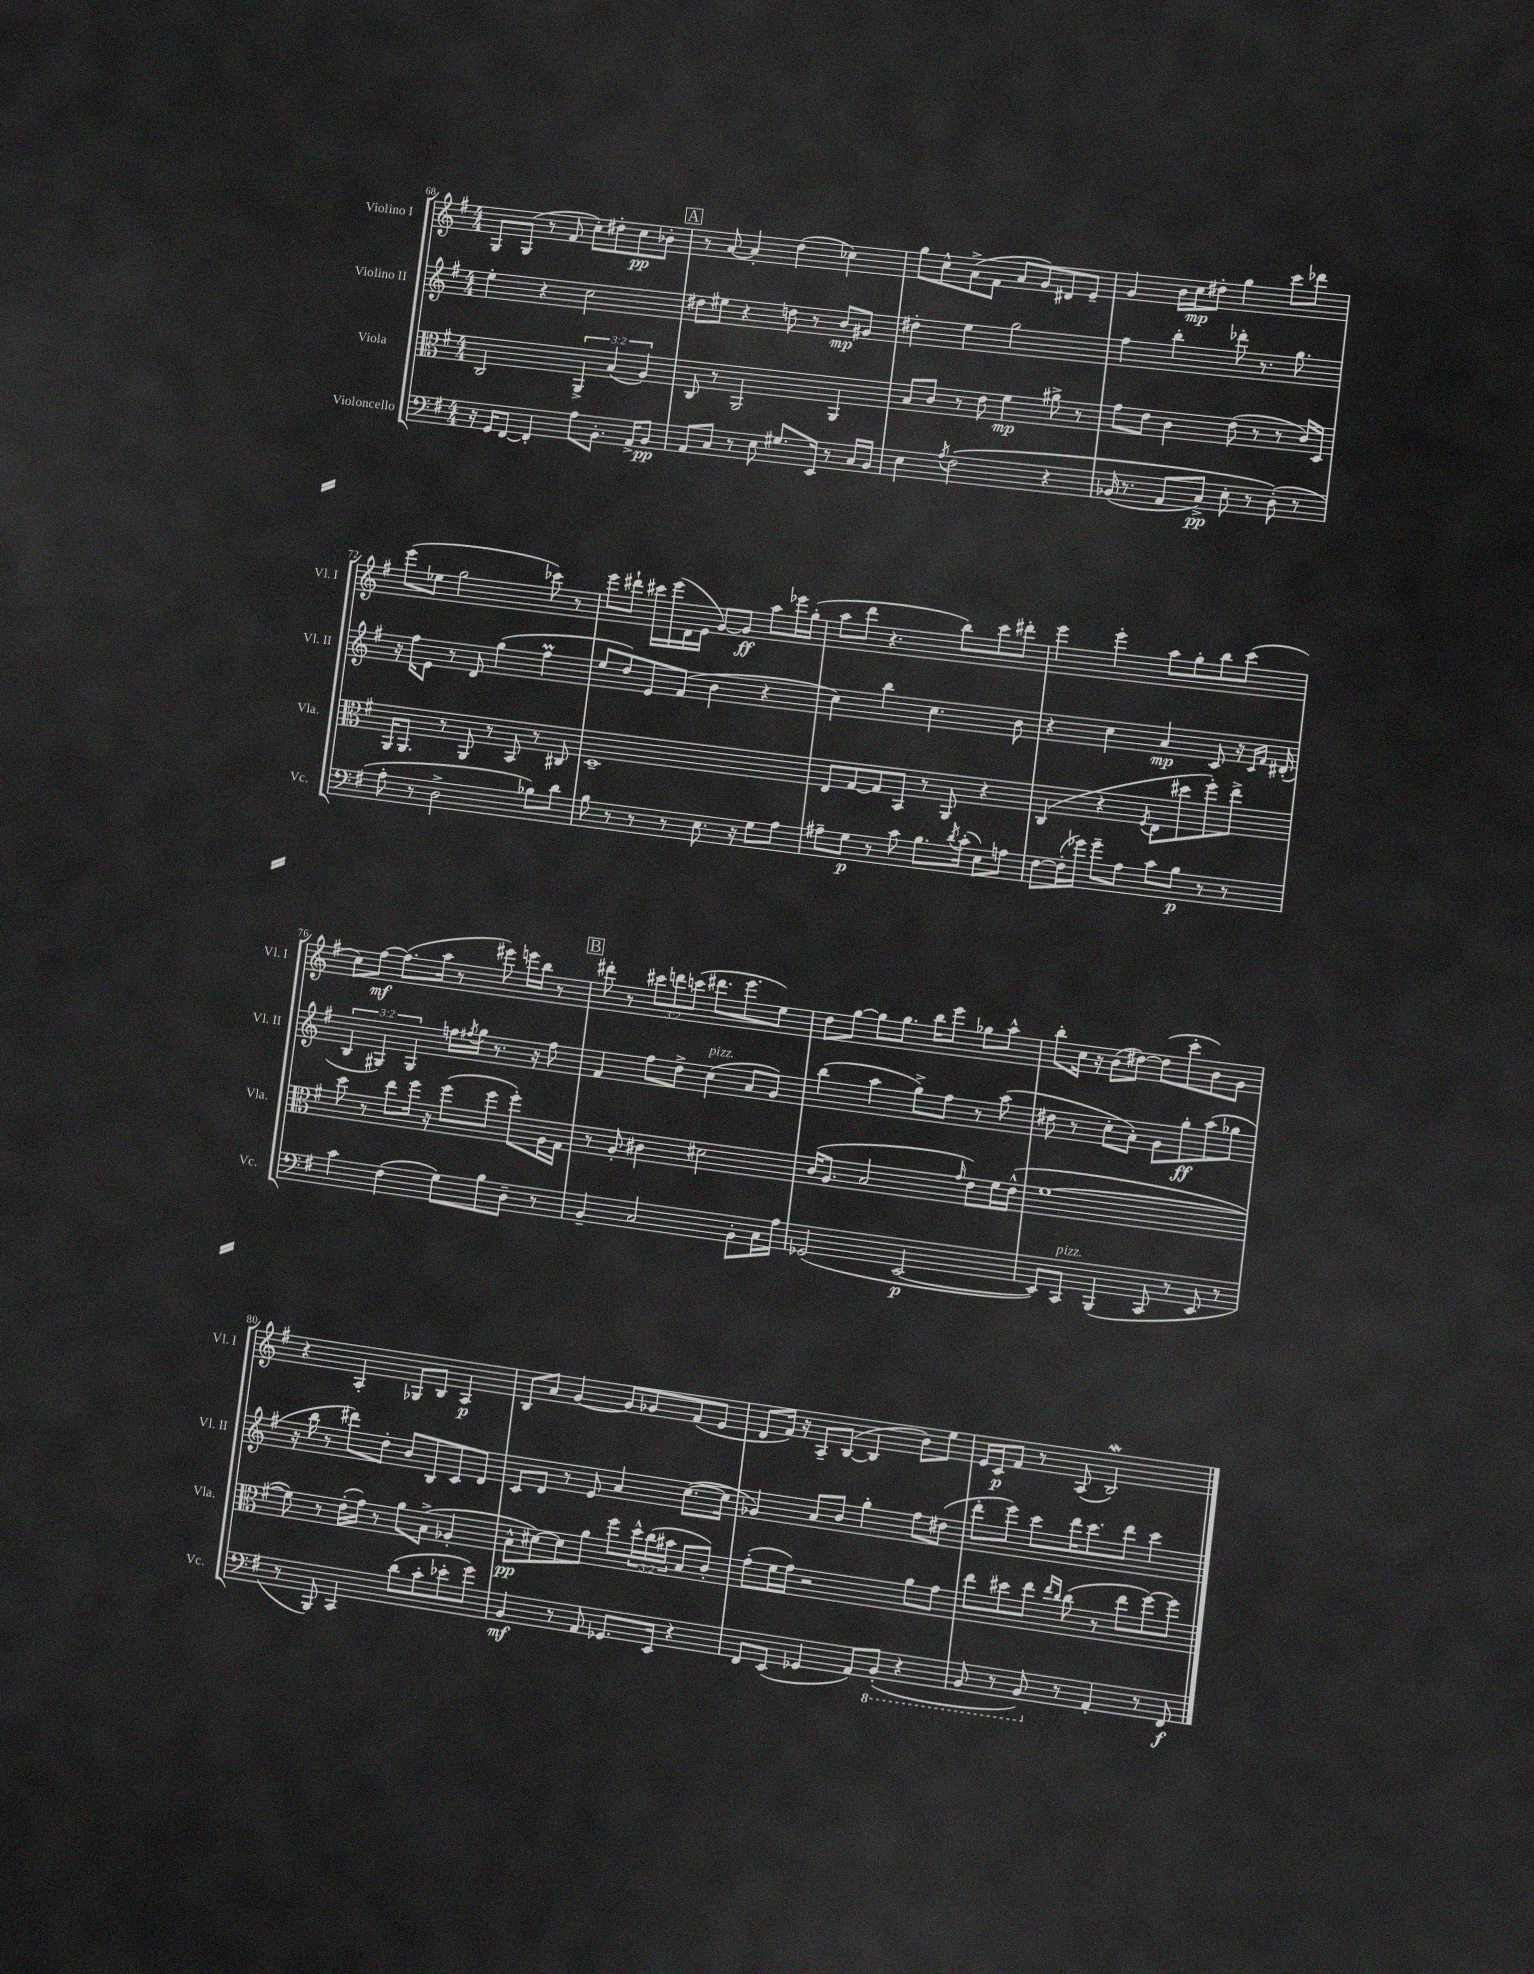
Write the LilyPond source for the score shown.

<<
\new StaffGroup <<
\new Staff = "s0" \with { instrumentName = "Violino I" shortInstrumentName = "Vl. I" } {
    \clef treble \key g \major \numericTimeSignature \time 4/4 \override Staff.TupletNumber.text = #tuplet-number::calc-fraction-text
    g8 g8( r8 fis'8 c''8-.) dis''8-. c''8\pp bes'8-. |
    \mark \markup { \box "A" } r8 a'8~ a'4-. d''4( ces''4) |
    g''8 c''8-^ a'8->( fis'8 a'8 g'8) dis'8 e'8-- |
    g'4 b'16 c''16\mp dis''8-. g''4 c'''8 des'''8 |
    e'''8( ees''8 g''2 ces'''8) r8 |
    e'''8 dis'''8-! cis'''16 e'''16( d'16 e'16 g'8~) g'8\ff a''8 ees'''16 g''16-.( |
    a''8 d'''8 r4. b''8) c'''8 dis'''8-. |
    e'''4 e'''4-. a''8 g''8-. b''8 c'''8( |
    c''8) fis''8~\mf fis''8.( a''16 r8 eis'''8) e'''16 b''16 r8 |
    \mark \markup { \box "B" } dis'''8-. r8 \tuplet 3/2 { cis'''8 d'''8 c'''8( } dis'''8. e'''8. e''8) |
    d''8 g''8~ g''8 g''8. b''16 e'''8 ges''8 a''8-^ |
    b''8-. c''16 r16 b'8( dis''8~) dis''8( c'''8-. b'8) g'8 |
    r4 a4-. ges8 b8 a4\p |
    b8 a'8 g'4~ g'8 ges'8 fis'8( e'8 |
    d'8 fis'16) r16 a8-- b8~( b4 b'8) e''8 |
    e'16 c'16\p fis'8 r8 a8( b2\mordent) \bar "|." |
}
\new Staff = "s1" \with { instrumentName = "Violino II" shortInstrumentName = "Vl. II" } {
    \clef treble \key g \major \numericTimeSignature \time 4/4 \override Staff.TupletNumber.text = #tuplet-number::calc-fraction-text
    e''4-. r4 c''2 |
    \mark \markup { \box "A" } dis''8 eis''8 r4 d''8 r8 b'8\mp gis'8 |
    dis''4-. e''4 g''2 |
    fis''4 b''4-. des'''8-. r8. g''8. |
    r16 fis''16 e'8 r8 d'8 g''4( fis''4\prall |
    e''8 d''8) e'8 fis'8( b'4 r4 |
    c''4) b''4 c''4. b'8 |
    r4 c''4 a'4\mp c'8 r16 \grace { c'16 fis'16 } dis'16-.( |
    \tuplet 3/2 { b4 gis4) gis4 } f''16 \acciaccatura { fis''8 } g''16 r8. r16 fis''8 |
    \mark \markup { \box "B" } fis'4 fis''8 d''8-> c''4^\markup { \italic "pizz." }( a'8 g'8) |
    b''4( a''4 g''8->) fis''8 r8 a''8( |
    dis''8 r8 c''8-. a'8-.) g'8 g''8-.\ff a''8( ges''8 |
    r16 b''16 r8 dis'''8) d''8-. b'8 b8 c'8 d'8 |
    c'8 d'8 r8 e'8 a'4 c''8.~( c''16 |
    ges'4) a'8 b'8 g''4-. fis''8 dis''8( |
    d'''8-. e'''8) c'''8 d'''16 c'''8. d'''8 c'''4 \bar "|." |
}
\new Staff = "s2" \with { instrumentName = "Viola" shortInstrumentName = "Vla." } {
    \clef alto \key g \major \numericTimeSignature \time 4/4 \override Staff.TupletNumber.text = #tuplet-number::calc-fraction-text
    c2 \tuplet 3/2 { a,4-> b4( a4) } |
    \mark \markup { \box "A" } c8 r8 a,2 a,4 |
    b8 c'8 r8 e'8 fis'4\mp ais'8-> r8 |
    g'8 e'8 c'4 e'8( r8 r8 c'16) d16 |
    a,16 a,8. r8 a,8 r8 b,8 r8 cis8 |
    d1-- |
    e8 g8~ g8 b,8 r8 a,8 r4 |
    c4( r4 \acciaccatura { fis8 } e8 dis''8 fis''8-.) e''8-> |
    d''8 r8 e''8 fis''16 r16 fis''8( fis''8 fis''8-.) a16 g16 |
    \mark \markup { \box "B" } r8 a8-. cis'4 dis'2 |
    c'16( a8. b2 \grace { g'16 } e'8) fis'16 e'16-^( |
    fis'1~ |
    fis'8) r8 e'16-.( g'16) r8 a'8 b8->( aes4-. |
    b8-^\pp dis'8~) dis'8 a'8 fis''8 \tuplet 3/2 { d''16-^ c''16( bis'16 } b8 c'8-.) |
    g'8-.( fis'16 g'16) r2 a'8 g'8 |
    e''8 dis''8 e''8 \grace { e''16 c''16 } c''8( r8 e''8 fis''8~) fis''8 \bar "|." |
}
\new Staff = "s3" \with { instrumentName = "Violoncello" shortInstrumentName = "Vc." } {
    \clef bass \key g \major \numericTimeSignature \time 4/4
    r16 g,16 fis,8~ fis,4-. a8 b,8.-. a,16-> b,8\pp |
    \mark \markup { \box "A" } a,8 c8 r8 e8 gis8. e,16 r8 c16 b,16 |
    e4 \acciaccatura { a8 } fis2\( r4 |
    bes,16( r8. a,8 c8->\pp) e8-. r8 d8-.(\) r8 |
    a8-. r8 d2-> bes8) d'8 |
    b8 r8 r8 r8 e8. r16 g8 a8 |
    ais8-- g8\p r8 c'8 b8. \acciaccatura { d'8 } c'16-.( e8) a8 |
    fis8~ fis16-.( ges'16) ges'8-- a8 c'8 b8\p r8 r8 |
    c'4 fis4( g8) b8 d8-- r8 |
    \mark \markup { \box "B" } b,4-- c2 b,8-. c16 a16 |
    ges,2( e,2~\p |
    e,8) c,8^\markup { \italic "pizz." } b,,4( c,8 r8 e,8 r8 |
    r8 b,,8) c,4 d'8( c'8-. ees'8-. g'8) |
    b,4\mf r8 a,8 ges,8. e,16 r4 |
    fis,8 e,8( ges,4 a,8) \ottava #-1 b,,8-.( r4 |
    b,,8 r8 b,,8) \ottava #0 r8 a,4-. r8 fis,8\f \bar "|." |
}
>>
>>
\layout { \context { \Score currentBarNumber = #68 } }
